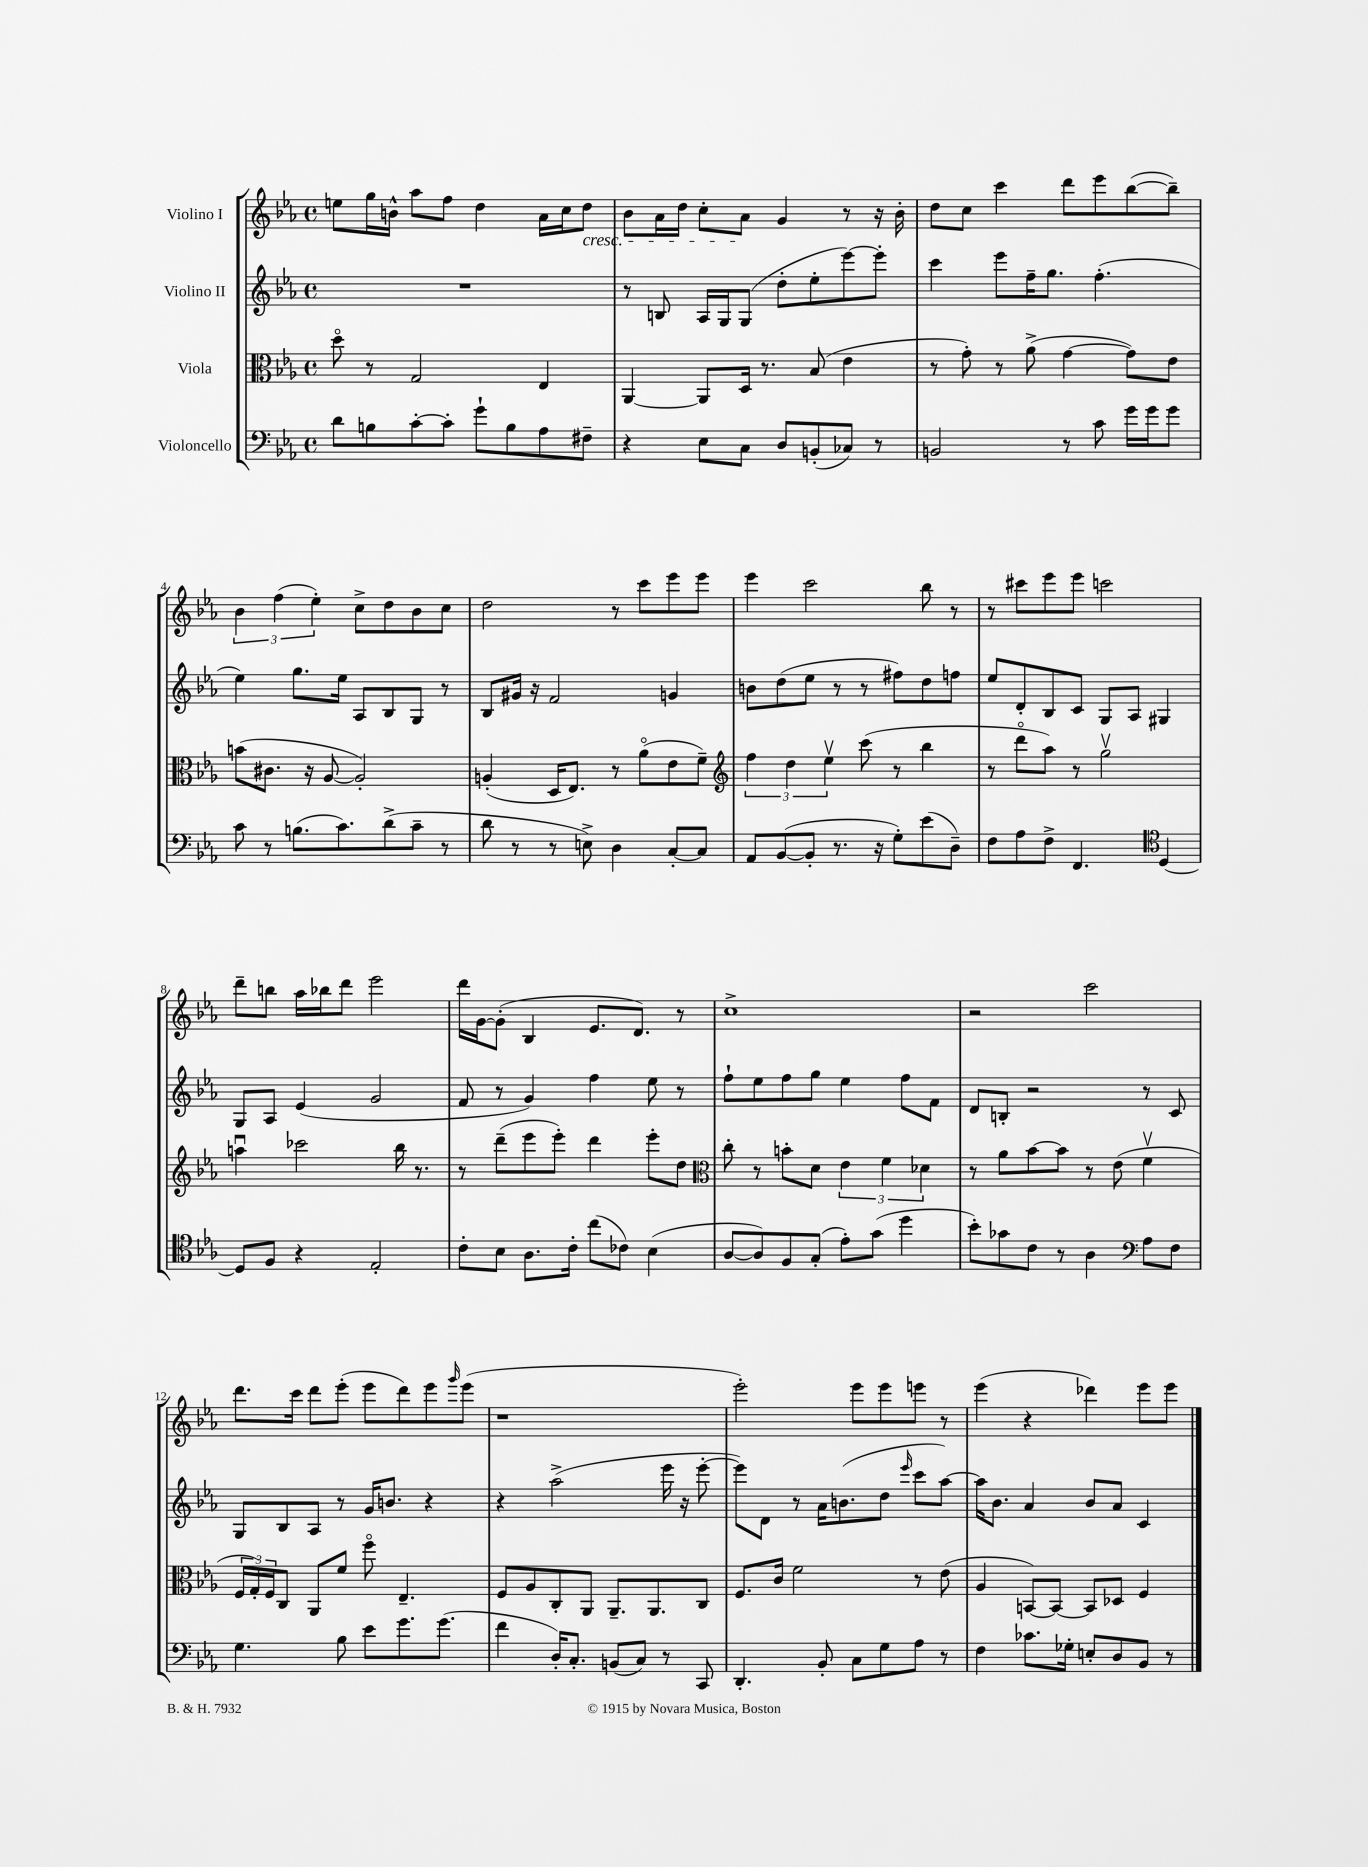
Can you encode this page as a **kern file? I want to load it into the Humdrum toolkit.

**kern	**kern	**kern	**kern
*staff4	*staff3	*staff2	*staff1
*clefF4	*clefC3	*clefG2	*clefG2
*k[b-e-a-]	*k[b-e-a-]	*k[b-e-a-]	*k[b-e-a-]
*M4/4	*M4/4	*M4/4	*M4/4
*met(c)	*met(c)	*met(c)	*met(c)
8d\L	8ddo\	1r	8ee\L
8B\	8r	.	16gg\L
.	.	.	16b^^\JJ
[8c'\	2G/	.	8aa-\L
8c'\]J	.	.	8ff\J
8g`\L	.	.	4dd\
8B\	.	.	.
8A-\	4E-/	.	16a-\LL
.	.	.	16cc\J
8F#~\J	.	.	8dd\J
=	=	=	=
4r	[4AA-/	8r	8b-\L
.	.	8B/	16a-\L
.	.	.	16dd\JJ
8E-\L	8AA-/]L	16A-/LL	8cc'\L
.	.	16G/J	.
8C\J	16D/Jk	(8G/J	8a-\J
.	8.r	.	.
8D/L	.	8dd'\L	4g/
(8BB'/	(8B-/	8ee-'\	.
8C-/J)	4e-\	[8eee-\)	8r
8r	.	8eee-'\]J	16r
.	.	.	16b-'\
=	=	=	=
2BB/	8r	4ccc\	8dd\L
.	8g'\)	.	8cc\J
.	8r	8eee-\L	4ccc\
.	(8a-^\	16ff~\K	.
.	.	8.gg\J	.
8r	[4g\	.	8ddd\L
8c\	.	(4.ff'\	8eee-\
16g\LL	8g\]L)	.	([8bb-\
16g\J	.	.	.
8g\J	8e-\J	.	8bb-~\]J)
=	=	=	=
8c\	(8b\L	4ee-\)	6b-\
8r	8.c#\J	.	.
.	.	.	(6ff\
(8.B\L	.	8.gg\L	.
.	16r	.	.
.	.	.	6ee-'\)
.	[8A-/	.	.
8.c\)	.	16ee-\Jk	.
.	2A-'/])	8A-/L	8cc^\L
(8d^\	.	8B-/	8dd\
8c~\J	.	8G/J	8b-\
8r	.	8r	8cc\J
=	=	=	=
8d\	(4A'/	8B-/L	2dd\
8r	.	16g#/Jk	.
.	.	16r	.
8r	16D/LK	2f/	.
.	8.E-/J)	.	.
8E^\)	.	.	.
4D\	8r	.	8r
.	(8a-o\L	.	8ccc\L
[8C'/L	8e-\	4g/	8eee-\
8C/]J	8f~\J)	.	8eee-\J
=	=	=	=
*	*clefG2	*	*
8AA-/L	6ff\	8b\L	4eee-\
([8BB-/	.	(8dd\	.
.	6dd\	.	.
8BB-'/]J	.	8ee-\J	2ccc\
.	6ee-v\	.	.
8.r	.	8r	.
.	(8ccc\	8r	.
16r	.	.	.
8G'\L)	8r	8ff#\L)	.
(8e-\	4bb-\	8dd\	8bb-\
8D~\J)	.	8ff\J	8r
=	=	=	=
8F\L	8r	8ee-/L	8r
8A-\	8dddo\L	8d'/	8ccc#\L
8F^\J	8aa-\J)	8B-/	8eee-\
4.FF/	8r	8c/J	8eee-\J
.	2ggv\	8G/L	2ccc\
.	.	8A-/J	.
*clefC4	*	*	*
[4D/	.	4G#/	.
=	=	=	=
8D/]L	4aau\	8G/L	8ddd~\L
8F/J	.	8A-/J	8bb\J
4r	2ccc-\	(4e-/	16aa-\LL
.	.	.	16bb-\J
.	.	.	8ddd\J
2E-'/	.	2g/	2eee-\
.	16bb-\	.	.
.	8.r	.	.
=	=	=	=
8c'\L	8r	8f/	16ddd\LL
.	.	.	[16g\J
8B-\J	(8ddd~\L	8r	(8g'\]J
8.A-\L	8eee-\	4g/)	4B-/
.	8eee-'\J)	.	.
16c'\Jk	.	.	.
(8cc\L	4ddd\	4ff\	8.e-/L
8c-\J)	.	.	.
.	.	.	8.d/J)
(4B-\	8eee-'\L	8ee-\	.
.	8dd\J	8r	8r
=	=	=	=
*	*clefC3	*	*
[8A-/L	8cc'\	8ff`\L	1cc^
8A-/])	8r	8ee-\	.
8F/	8b'\L	8ff\	.
(8G'/J	8d\J	8gg\J	.
8e-'\L)	6e-\	4ee-\	.
(8g\J	.	.	.
.	6f\	.	.
4dd\	.	8ff\L	.
.	6d-\	.	.
.	.	8f\J	.
=	=	=	=
8b-'\L)	8r	8d/L	2r
8g-\	8a-\L	8B'/J	.
8c\J	[8b-\	2r	.
8r	8b-\]J	.	.
4A-\	8r	.	2ccc\
.	(8e-\	.	.
*clefF4	*	*	*
8A-\L	4fv\	8r	.
8F\J	.	8c/	.
=	=	=	=
4.G\	24F/LL	8G/L	8.ddd\L
.	24G'/)	.	.
.	24F/J	.	.
.	8C/J	8B-/	.
.	.	.	16ccc\Jk
.	8AA-/L	8A-/J	8ddd\L
8B-\	8f/J	8r	(8eee-'\J
8e-\L	8ffo\	16g/LK	8eee-\L
.	.	8.b/J	.
8.g\	4.E-~/	.	8ddd\)
.	.	4r	8eee-\
(8.g\J	.	.	.
.	.	.	16qqggg/
.	.	.	(8eee-\J
=	=	=	=
4f\	8F/L	4r	1r
.	8A-/	.	.
16D'/LK)	8C'/	(2aa-^\	.
8.C'/J	.	.	.
.	8AA-/J	.	.
(8BB/L	8.AA-~/L	.	.
8C/J)	.	.	.
.	8.AA-/	.	.
8r	.	16eee-\	.
.	.	16r	.
8CC/	8C/J	[8eee-'\	.
=	=	=	=
4.DD'/	8.F/L	8eee-\]L)	2eee-'\)
.	.	8d\J	.
.	16c/Jk	.	.
.	2f\	8r	.
8BB-'/	.	16a-\LK	.
.	.	(8.b\	.
8C\L	.	.	8eee-\L
8G\	.	8dd\J	8eee-\
.	.	16qqeee-/	.
8A-\J	8r	8ccc\L	8eee\J
8r	(8e-\	[8aa-\J)	8r
=	=	=	=
4F\	4A-/	16aa-\]LK	(4eee-\
.	.	8.b-\J	.
8.c-\L	[8BB/L)	4a-/	4r
.	8BB/_J	.	.
16G-'\Jk	.	.	.
8E'/L	8BB/]L	8b-/L	4ddd-\)
8D/	8D-/J	8a-/J	.
8BB-/J	4F/	4c/	8eee-\L
8r	.	.	8eee-\J
==	==	==	==
*-	*-	*-	*-
